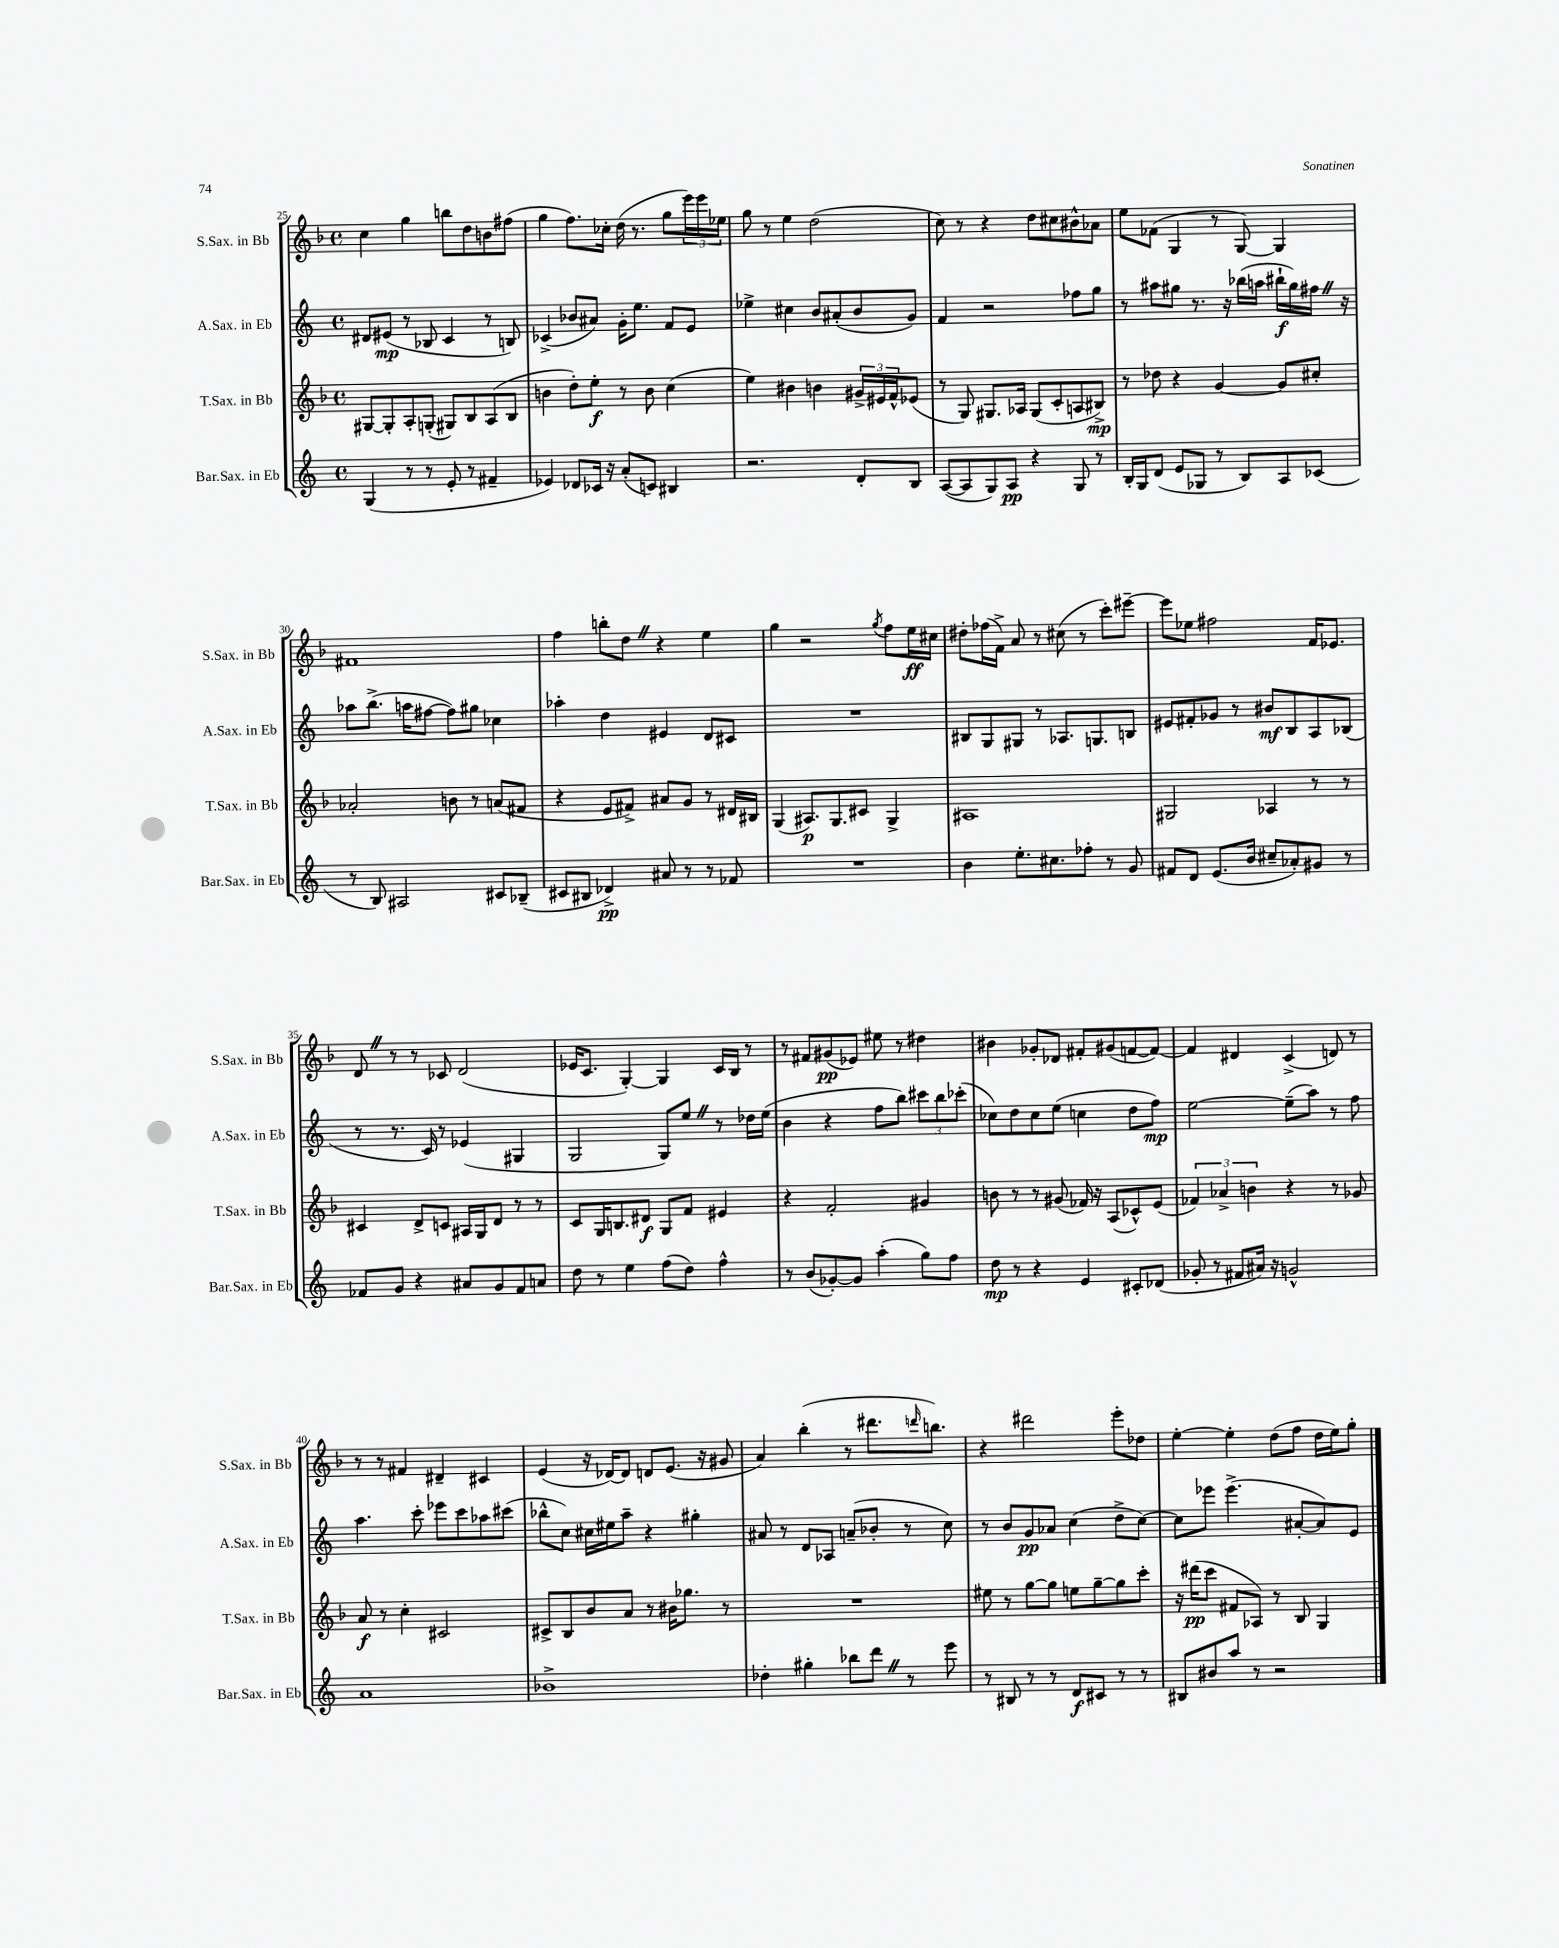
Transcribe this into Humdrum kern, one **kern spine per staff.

**kern	**kern	**kern	**kern
*staff4	*staff3	*staff2	*staff1
*clefG2	*clefG2	*clefG2	*clefG2
*k[]	*k[b-]	*k[]	*k[b-]
*M4/4	*M4/4	*M4/4	*M4/4
*met(c)	*met(c)	*met(c)	*met(c)
(4G	[8G#	8d#	4cc
.	8G#']	(8e#	.
8r	8A'	8r	4gg
8r	(8G'	8B-	.
8e'	8G#)	4c	8bb
8r	8B-	.	8dd
4f#~	(8A	8r	8b
.	8B-	8B)	(8ff#
=	=	=	=
4e-)	4b	(4c-^	4gg
8d-	8dd')	8b-	8.ff)
16c-	8ee'	8a#)	.
16r	.	.	16cc-'
(8a'	8r	16g'	(16dd
.	.	8.ee	8.r
8c)	8b	.	.
4B#	(4cc	8f	8gg
.	.	8e	24eee)
.	.	.	24eee
.	.	.	24ee-
=	=	=	=
2.r	4ee)	4ee-^	8gg
.	.	.	8r
.	4b#	4cc#	4ee
.	4b	8b	(2dd
.	.	(8a#'	.
8d'	24g#^	8b	.
.	24e#	.	.
.	24f^^	.	.
8B	(8e-	8g)	.
=	=	=	=
([8A	8r	4f	8cc)
8A]	8G)	.	8r
8G)	8.G#	2r	4r
8A	.	.	.
.	16A-	.	.
4r	(8G#	.	8dd
.	8c'	.	8cc#
8G	8A	8ff-	8b#^^
8r	8B#^)	8gg	8a-
=	=	=	=
16B'	8r	8r	8ee
16G	.	.	.
(8d	8dd-	8aa#	(8f-
8e	4r	8gg#	4G
8G-	.	8.r	.
8r	[4g	.	8r
.	.	16r	.
8B)	.	(16bb-	[8G)
.	.	16aa	.
8A	8g]	16bb#`	4G]
.	.	16gg#)	.
(8c-	8cc#'	16ff#	.
.	.	16r	.
=	=	=	=
8r	2a-'	8aa-	1f#
8B)	.	(8.bb^	.
2A#	.	.	.
.	.	16aa	.
.	.	[8ff#	.
.	8b	8ff#])	.
.	8r	8gg#	.
8c#	(8a	4cc-	.
(8B-~	8f#	.	.
=	=	=	=
8c#	4r	4aa-'	4ff
8B#	.	.	.
4d-^)	8e	4dd	8bb'
.	8f#^)	.	8dd
8a#	8a#	4e#	4r
8r	8g	.	.
8r	8r	8d	4ee
8f-	16d#	8c#	.
.	16B#	.	.
=	=	=	=
1r	(4G	1r	4gg
.	8.A#)	.	2r
.	8.G	.	.
.	8c#	.	.
.	.	.	8qgg
.	4G^	.	8ff
.	.	.	16ee
.	.	.	16cc#
=	=	=	=
4b	1A#	8B#	8dd#'
.	.	8G	(16ff-
.	.	.	16f^)
8.ee'	.	8G#	8a
.	.	8r	8r
8.cc#	.	.	.
.	.	8.A-	(8cc#
8ff-'	.	.	8r
.	.	8.G	.
8r	.	.	8ccc')
8g	.	8B	[8eee#~
=	=	=	=
8f#	2G#	8e#	8eee#]
8d	.	8f#'	8ee-
(8.e	.	8g-	2ff#
.	.	8r	.
16b	.	.	.
8cc#~	4A-	8b#	.
8a-')	.	8B	.
8g#	8r	8A	16f
.	.	.	8.e-
8r	8r	(8B-	.
=	=	=	=
8f-	4c#	8r	8d
8g	.	8.r	8r
4r	8d^	.	8r
.	.	16c)	.
.	8c	8r	8c-
8a#	16A#	(4e-	(2d
.	16G	.	.
8g	8d	.	.
8f-	8r	4G#	.
8a	8r	.	.
=	=	=	=
8dd	8c	2G	16e-
.	.	.	8.c
8r	16G	.	.
.	8.B	.	.
4ee	.	.	[4G')
.	8d#	.	.
(8ff	8G	8G)	4G]
8dd)	8f	8ee	.
4ff^^	4e#	8r	16c
.	.	.	16B-
.	.	16dd-	8r
.	.	(16ee	.
=	=	=	=
8r	4r	4b	8r
(8b	.	.	8f#
[8g-')	2f'	4r	(8g#
8g-]	.	.	8e-)
(4aa'	.	8ff	8ee#
.	.	8bb)	8r
8gg)	4g#	12ccc#	4dd#
.	.	12bb	.
8ff	.	.	.
.	.	(12ccc-'	.
=	=	=	=
8dd	8b	8cc-)	4b#
8r	8r	8dd	.
4r	8r	8cc-	8g-'
.	(8g#	(8ee	8d-
4e	16f-)	4cc	8f#'
.	16r	.	.
.	(8A	.	(8g#
8c#'	8c-^^)	8dd	[8f
(8d-	(8e	8ff)	8f_)
=	=	=	=
8g-'	6f-)	[2ee	4f]
8r	.	.	.
.	6a-^	.	.
8f#	.	.	4d#
.	6b	.	.
16a#)	.	.	.
16r	.	.	.
2g^^	4r	(8ee~]	(4c^
.	.	8aa)	.
.	8r	8r	8d)
.	8g-	8ff	8r
=	=	=	=
1a	8a	4.aa	8r
.	8r	.	8r
.	4cc'	.	4f#
.	.	8ccc'	.
.	2c#	8eee-	4d#~
.	.	8ccc	.
.	.	8aa-	4c#
.	.	(8ccc#	.
=	=	=	=
1b-^	8c#^	8bb-^^	(4e
.	8B-	8cc)	.
.	8b-	16cc#	16r
.	.	16ee#	[16d-)
.	8a	8aa~	8d-]
.	8r	4r	8d
.	16b#	.	(8.e
.	8.gg-	.	.
.	.	4gg#'	.
.	.	.	16r
.	8r	.	8g#
=	=	=	=
4dd-'	1r	8a#	4a)
.	.	8r	.
4gg#'	.	8d	(4bb-'
.	.	8A-	.
8bb-	.	(8a~	8r
8ddd	.	8b-'	8.ddd#
8r	.	8r	.
.	.	.	16qqddd
.	.	.	8.bb)
8eee	.	8cc)	.
=	=	=	=
8r	8ee#	8r	4r
8B#	8r	8b	.
8r	[8gg	8g	2ddd#
8r	8gg]	8a-	.
8d	8ee	(4cc	.
8c#	[8gg~	.	.
8r	8gg]	8dd^	8eee'
8r	8ccc'	[8cc)	8dd-
=	=	=	=
8B#	16r	8cc]	[4ee'
.	(16ddd#	.	.
8b#	8ccc	8eee-	.
8aa	8f#	(4.eee-^	4ee']
8r	8A-)	.	.
2r	8r	.	(8dd
.	8B-	[8a#'	8ff
.	4G	8a#])	16dd
.	.	.	16ee)
.	.	8e	8gg'
==	==	==	==
*-	*-	*-	*-
